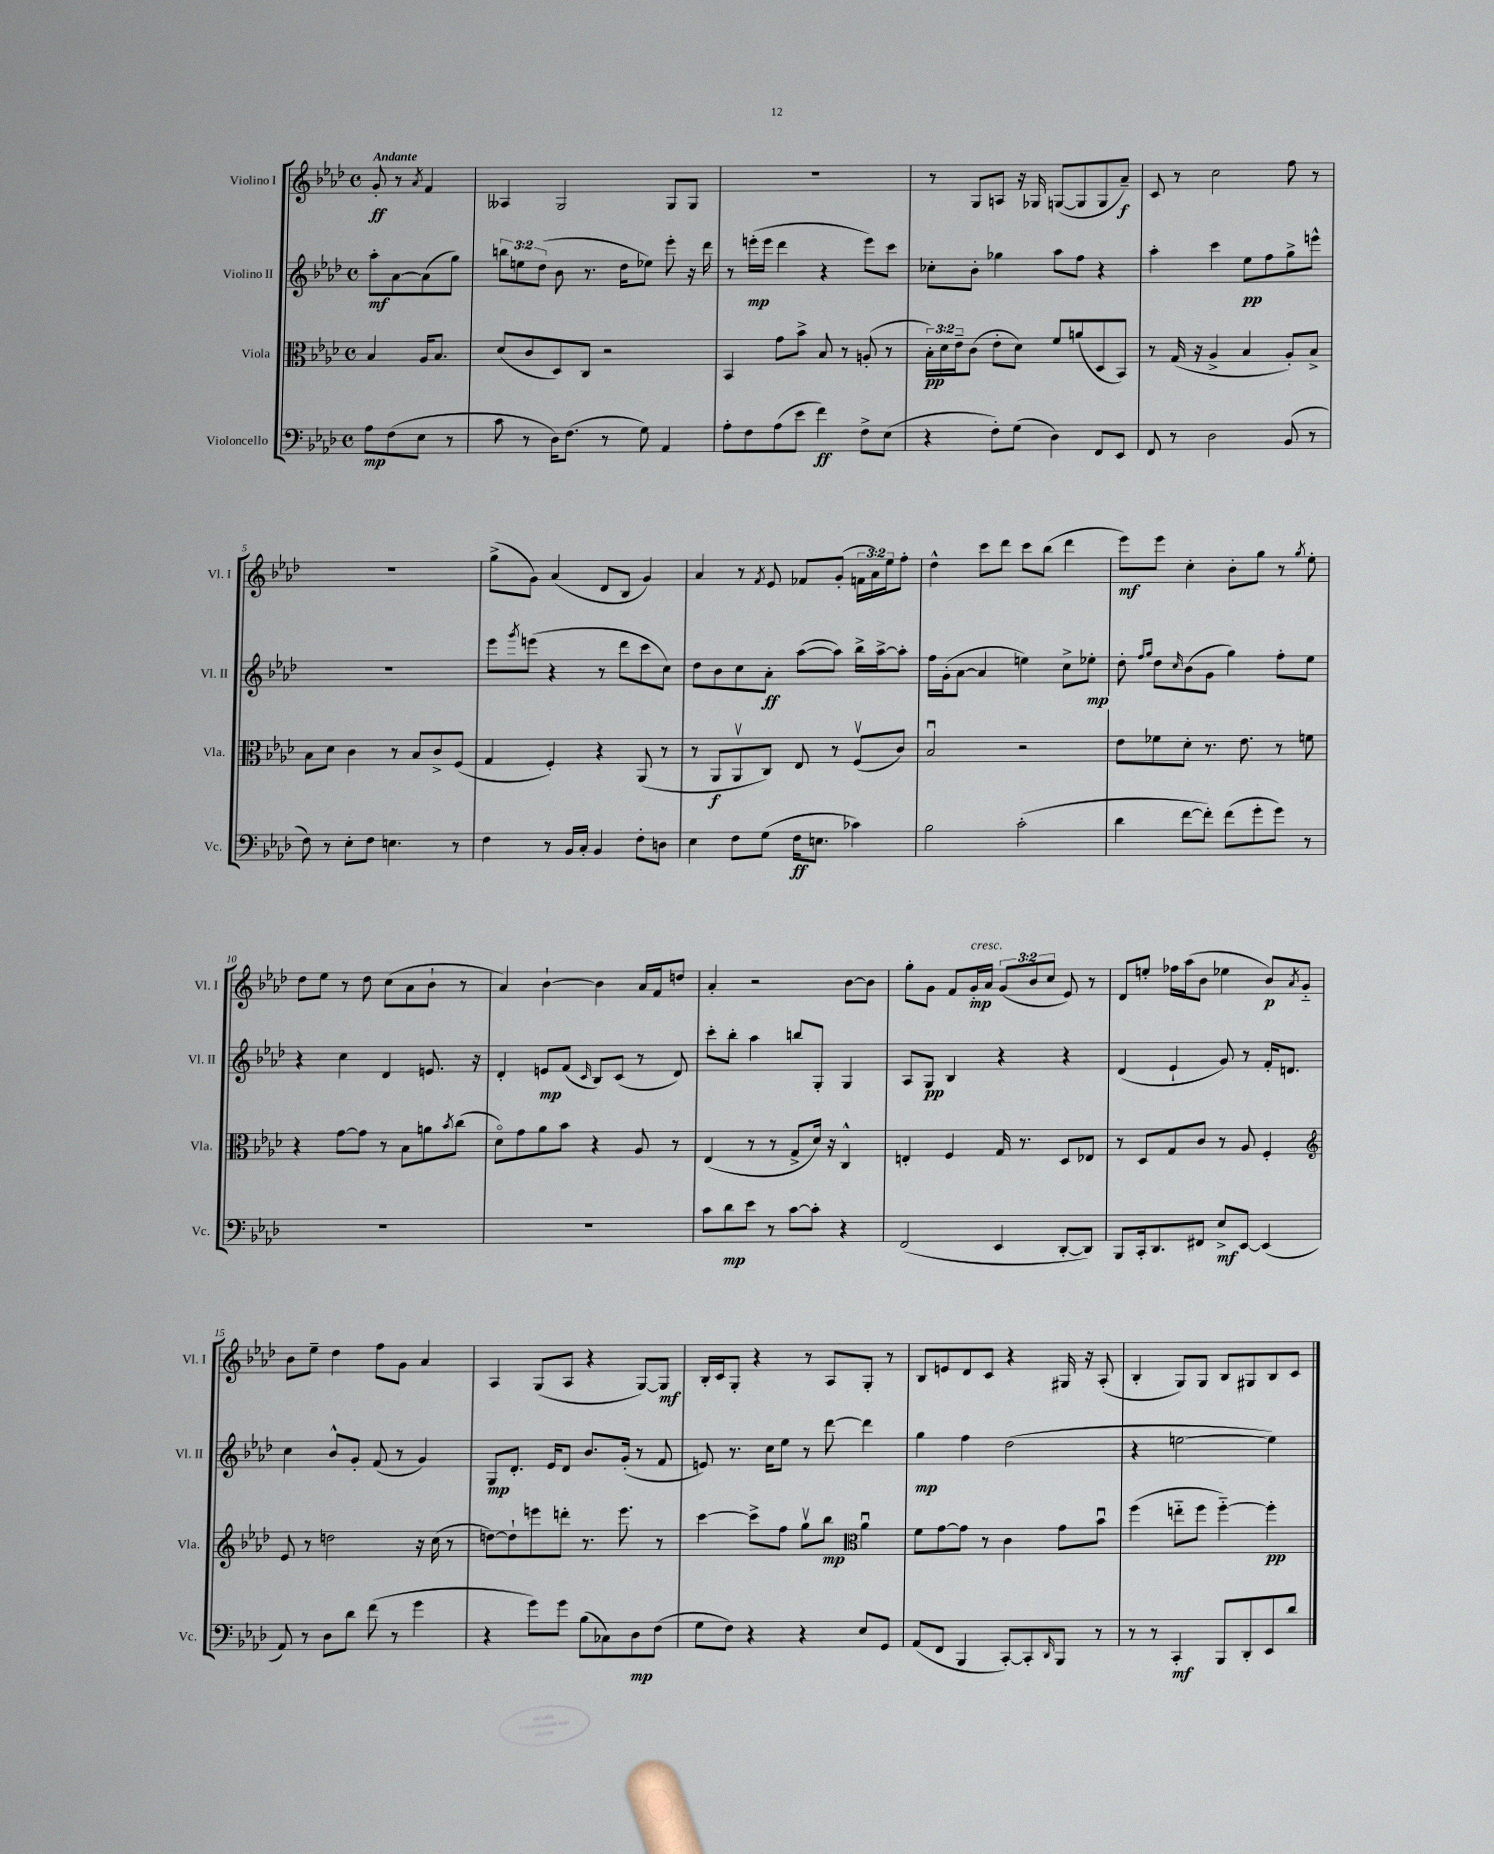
<<
\new StaffGroup <<
\new Staff = "s0" \with { instrumentName = "Violino I" shortInstrumentName = "Vl. I" } {
    \clef treble \key aes \major \defaultTimeSignature \time 4/4 \override Staff.TupletNumber.text = #tuplet-number::calc-fraction-text \partial 2 \tempo "Andante"
    g'8-.\ff r8 \acciaccatura { aes'8 } f'4 |
    aeses4 g2 g8 g8 |
    R1 |
    r8 g8 a8 r16 ges16 g8~( g8 g8 aes'8--\f) |
    c'8 r8 c''2 f''8 r8 |
    R1 |
    g''8->( g'8) aes'4( des'8 bes8 g'4) |
    aes'4 r8 \acciaccatura { f'8 } ees'8 fes'8 g'8-.( \tuplet 3/2 { f'16 aes'16) ees''16 } f''8-. |
    des''4-^ c'''8 des'''8 c'''8 bes''8( des'''4 |
    ees'''8\mf) ees'''8 c''4-. bes'8-. g''8 r8 \acciaccatura { g''8 } ees''8-. |
    des''8 ees''8 r8 des''8 c''8( aes'8 bes'8-! r8 |
    aes'4) bes'4~-! bes'4 aes'16 f'16 d''8 |
    aes'4-. r2 bes'8~ bes'8 |
    g''8-. g'8 f'8 g'16-.\mp^\markup { \italic "cresc." } aes'16 \tuplet 3/2 { g'8( bes'8 c''8 } ees'8) r8 |
    des'8 e''8-. fes''16 aes''16( bes'8 ees''4 bes'8\p) \acciaccatura { aes'8 } g'8-_ |
    bes'8 ees''8-- des''4 f''8 g'8 aes'4 |
    aes4 g8( aes8 r4 g8~) g8\mf |
    bes16-. c'16 g8-. r4 r8 aes8 g8-. r8 |
    bes8 e'8 des'8 c'8 r4 gis16 r16 aes8-.( |
    bes4-. g8) g8 bes8 gis8 bes8 c'8 \bar "|." |
}
\new Staff = "s1" \with { instrumentName = "Violino II" shortInstrumentName = "Vl. II" } {
    \clef treble \key aes \major \defaultTimeSignature \time 4/4 \override Staff.TupletNumber.text = #tuplet-number::calc-fraction-text \partial 2
    aes''8-.\mf aes'8~ aes'8( g''8) |
    \tuplet 3/2 { b''8 e''8 des''8( } bes'8 r8. des''16 ees''8) ees'''8-. r16 des'''16 |
    r8 e'''16-.\mp( e'''16 des'''4 r4 e'''8) c'''8 |
    ces''8-. bes'8-. ges''4 aes''8 f''8 r4 |
    aes''4-. c'''4 ees''8\pp f''8 g''8-> e'''8-^ |
    R1 |
    ees'''8 \acciaccatura { g'''8 } e'''8( r4 r8 des'''8 c'''8 c''8) |
    des''8 bes'8 c''8 aes'8-.\ff aes''8~( aes''8) bes''16-> aes''16~-> aes''8-. |
    f''16 g'16-.( aes'8~ aes'4 e''4) c''8-> ees''8-.\mp |
    des''8-. \grace { f''16 g''16 } des''8 \grace { c''16 } bes'8( g'8 g''4) f''8-. ees''8 |
    r4 c''4 des'4 e'8. r16 |
    des'4-. e'8\mp f'8( \grace { c'16 } bes8) c'8( r8 des'8) |
    c'''8-. bes''8-. aes''4 b''8 g8-. g4 |
    aes8 g8\pp bes4 r4 r4 |
    des'4( ees'4-! g'8) r8 f'16-. d'8. |
    c''4 bes'8-^ g'8-. f'8( r8 g'4) |
    g8\mp des'8.-. ees'16 des'8 bes'8. g'16-.( r8 f'8 |
    e'8) r8. c''16 ees''8 r8 des'''8~ des'''4 |
    g''4\mp f''4 des''2( |
    r4 e''2~ e''4) \bar "|." |
}
\new Staff = "s2" \with { instrumentName = "Viola" shortInstrumentName = "Vla." } {
    \clef alto \key aes \major \defaultTimeSignature \time 4/4 \override Staff.TupletNumber.text = #tuplet-number::calc-fraction-text \partial 2
    bes4 aes16 bes8. |
    des'8( c'8 des8) c8 r2 |
    bes,4 g'8 bes'8-> bes8 r8 a8-.( r8 |
    \tuplet 3/2 { bes16-.\pp) des'16 ees'16-- } c'8( ees'8-. des'8) f'8 a'8( des8 bes,8) |
    r8 g16( r16 aes4-> bes4 aes8-.) bes8-> |
    bes8 des'8 c'4 r8 bes8 c'8-> f8( |
    g4 f4-.) r4 aes,8( r8 |
    r8 aes,8\f aes,8\upbow c8) ees8 r8 f8\upbow( c'8) |
    bes2\downbow r2 |
    ees'8 fes'8 des'8-. r8. ees'8. r8 f'8 |
    r4 g'8~ g'8 r8 bes8 a'8 \acciaccatura { bes'8 } c''8( |
    des'8\flageolet) g'8 aes'8 bes'8 r4 aes8 r8 |
    ees4( r8 r8 g8-> des'16) r16 c4-^ |
    e4-. f4 g16 r8. des8 ees8 |
    r8 des8 g8 c'8 r8 aes8 f4-. |
    \clef treble ees'8 r8 d''2 r16 c''16( r8 |
    d''8~) d''8-! e'''8 d'''8-. r8. e'''8. r8 |
    c'''4~ c'''8-> f''8 g''8\upbow bes''8\mp \clef alto aes'4\downbow |
    f'8 g'8~ g'8 r8 c'4 g'8 bes'8\downbow |
    f''4( e''8-_ f''8 f''4~-_) f''4-.\pp \bar "|." |
}
\new Staff = "s3" \with { instrumentName = "Violoncello" shortInstrumentName = "Vc." } {
    \clef bass \key aes \major \defaultTimeSignature \time 4/4 \partial 2
    aes8\mp f8( ees8 r8 |
    c'8 r8 des16) f8.( r8 g8) aes,4 |
    aes8-. f8 aes8( ees'8 f'4\ff) f8-> ees8( |
    r4 f8-.) g8( des4) f,8 ees,8 |
    f,8 r8 des2 bes,8( r8 |
    f8) r8 ees8-. f8 e4. r8 |
    f4 r8 bes,16 c16-. bes,4 f8-. d8 |
    ees4 f8 g8( f16\ff e8. ces'4) |
    bes2 c'2-.( |
    des'4 f'8~ f'8-.) f'8( g'8-. g'8) r8 |
    R1 |
    R1 |
    c'8 des'8\mp ees'8 r8 c'8~ c'8-. r4 |
    f,2( ees,4 des,8~-. des,8) |
    bes,,8 c,16-. des,8. fis,8 ees8->\mf ees,8~ ees,4( |
    aes,8) r8 des8 des'8 f'8( r8 g'4 |
    r4 g'8) g'8 bes8( ces8) des8\mp f8( |
    g8 f8) r4 r4 ees8 g,8 |
    aes,8( f,8 bes,,4 c,8~-.) c,8-. \grace { des,16 } bes,,8 r8 |
    r8 r8 c,4-.\mf bes,,8 des,8-. ees,8 des'8 \bar "|." |
}
>>
>>
